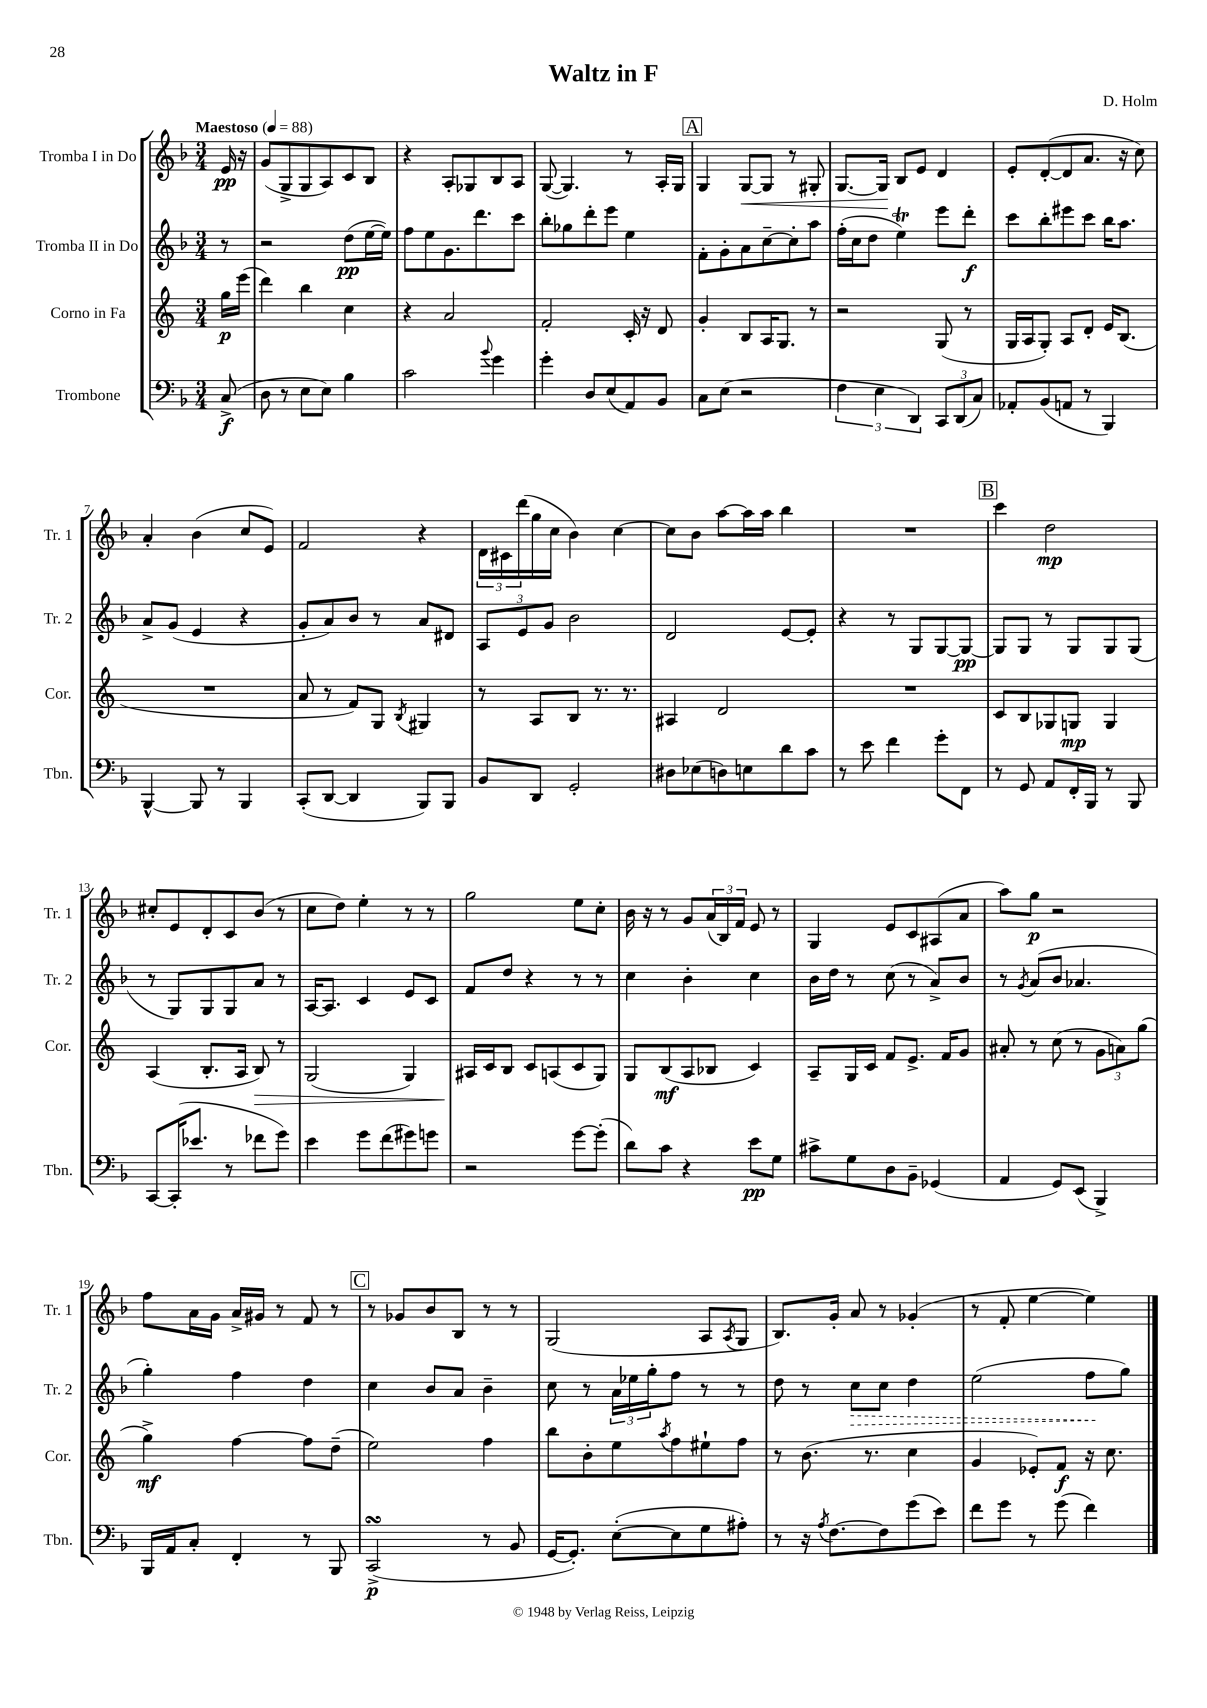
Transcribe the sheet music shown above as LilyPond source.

\header { title = "Waltz in F" composer = "D. Holm" }
<<
\new StaffGroup <<
\new Staff = "s0" \with { instrumentName = "Tromba I in Do" shortInstrumentName = "Tr. 1" } {
    \clef treble \key f \major \numericTimeSignature \time 3/4 \partial 8 \tempo "Maestoso" 4 = 88
    e'16\pp r16 |
    g'8( g8-> g8 a8) c'8 bes8 |
    r4 a8-. ges8 bes8 a8 |
    g8~( g4.) r8 a16-. g16 |
    \mark \markup { \box "A" } g4 g8~\< g8 r8 gis8-. |
    g8.~ g16\! bes8 e'8 d'4 |
    e'8-. d'8~-.( d'8 a'8. r16 c''8) |
    a'4-. bes'4( c''8 e'8) |
    f'2 r4 |
    \tuplet 3/2 { d'16 cis'16 d'''16( } g''16 c''16 bes'4) c''4~ |
    c''8 bes'8 a''8~ a''16 a''16 bes''4 |
    R2. |
    \mark \markup { \box "B" } c'''4 d''2\mp |
    cis''8-. e'8 d'8-. c'8 bes'8( r8 |
    c''8 d''8) e''4-. r8 r8 |
    g''2 e''8 c''8-. |
    bes'16 r16 r8 g'8 \tuplet 3/2 { a'16( bes16) f'16 } e'8 r8 |
    g4 e'8 c'8 ais8( a'8 |
    a''8) g''8\p r2 |
    f''8 a'16 g'16 a'16-> gis'16 r8 f'8 r8 |
    \mark \markup { \box "C" } r8 ges'8 bes'8 bes8 r8 r8 |
    g2( a8 \acciaccatura { a8 } g8 |
    bes8.) g'16-. a'8 r8 ges'4-.( |
    r8 f'8-. e''4~ e''4) \bar "|." |
}
\new Staff = "s1" \with { instrumentName = "Tromba II in Do" shortInstrumentName = "Tr. 2" } {
    \clef treble \key f \major \numericTimeSignature \time 3/4 \partial 8
    r8 |
    r2 d''8\pp( e''16~ e''16) |
    f''8 e''8 g'8. d'''8. c'''8 |
    bes''8-. ges''8 d'''8-. e'''8 e''4 |
    \mark \markup { \box "A" } f'8-. g'8-. a'8 c''8~-- c''8-. a''8 |
    f''16-.( c''16 d''8 e''4\trill) e'''8 d'''8-.\f |
    c'''8 bes''8-. eis'''8 c'''8 bes''16 a''8. |
    a'8-> g'8( e'4 r4 |
    g'8-. a'8) bes'8 r8 a'8 dis'8 |
    \tuplet 3/2 { a8 e'8 g'8 } bes'2 |
    d'2 e'8~ e'8-. |
    r4 r8 g8 g8~ g8~\pp |
    \mark \markup { \box "B" } g8 g8 r8 g8 g8 g8( |
    r8 g8) g8 g8 a'8 r8 |
    a16~ a8. c'4 e'8 c'8 |
    f'8 d''8 r4 r8 r8 |
    c''4 bes'4-. c''4 |
    bes'16 d''16 r8 c''8( r8 a'8->) bes'8 |
    r8 \acciaccatura { g'8 } a'8( bes'8 aes'4. |
    g''4-.) f''4 d''4 |
    \mark \markup { \box "C" } c''4 bes'8 a'8 bes'4-- |
    c''8 r8 \tuplet 3/2 { a'16 ees''16 g''16-. } f''8 r8 r8 |
    d''8 r8 \once \override Hairpin.style = #'dashed-line c''8\> c''8 d''4 |
    e''2( f''8\! g''8) \bar "|." |
}
\new Staff = "s2" \with { instrumentName = "Corno in Fa" shortInstrumentName = "Cor." } {
    \clef treble \key c \major \numericTimeSignature \time 3/4 \partial 8
    g''16\p e'''16( |
    d'''4) b''4 c''4 |
    r4 a'2 |
    f'2-. c'16-. r16 d'8 |
    \mark \markup { \box "A" } g'4-. b8 a16 g8. r8 |
    r2 g8( r8 |
    g16 a16 g8-.) a8 d'8-. e'16 b8.( |
    R2. |
    a'8 r8 f'8) g8 \acciaccatura { b8 } gis4 |
    r8 a8 b8 r8. r8. |
    ais4 d'2 |
    R2. |
    \mark \markup { \box "B" } c'8 b8 ges8 g8\mp g4 |
    a4( b8.-. a16 b8\>) r8 |
    g2( g4) |
    ais16\! c'16 b8 c'8 a8( c'8 g8) |
    g8 b8\mf( a8 bes8 c'4) |
    a8-- g16 c'16 f'8 e'8.-> f'16 g'8 |
    ais'8-. r8 c''8( r8 \tuplet 3/2 { g'8 a'8) g''8( } |
    g''4->\mf) f''4~ f''8 d''8--( |
    \mark \markup { \box "C" } e''2) f''4 |
    b''8 b'8-. e''8 \acciaccatura { a''8 } f''8 eis''8-! f''8 |
    r8 b'8.( r8. c''4 |
    g'4 ees'8-.) f'8\f r16 c''8. \bar "|." |
}
\new Staff = "s3" \with { instrumentName = "Trombone" shortInstrumentName = "Tbn." } {
    \clef bass \key f \major \numericTimeSignature \time 3/4 \partial 8
    c8->\f( |
    d8 r8 e8 e8) bes4 |
    c'2 \appoggiatura { bes'8 } g'4 |
    g'4-. d8 e8( a,8) bes,8 |
    \mark \markup { \box "A" } c8 e8( r2 |
    \tuplet 3/2 { f4 e4 d,4) } \tuplet 3/2 { c,8 d,8( c8) } |
    aes,8-. bes,8( a,8 r8 bes,,4) |
    bes,,4~-^ bes,,8 r8 bes,,4 |
    c,8-.( d,8~ d,4 bes,,8) bes,,8 |
    bes,8 d,8 g,2-. |
    dis8 ees8( d8) e8 d'8 c'8 |
    r8 e'8 f'4 g'8-. f,8 |
    \mark \markup { \box "B" } r8 g,8 a,8 f,16-. bes,,16 r8 bes,,8 |
    c,8~ c,16-.( ees'8. r8 fes'8 g'8) |
    e'4 g'8 f'8( gis'8) g'8 |
    r2 g'8~ g'8-.( |
    d'8) c'8 r4 e'8\pp g8 |
    cis'8-> g8 d8 bes,8-- ges,4( |
    a,4 g,8) e,8( bes,,4->) |
    bes,,16 a,16 c8-. f,4-. r8 bes,,8 |
    \mark \markup { \box "C" } c,2->\turn\p( r8 bes,8 |
    g,16~ g,8.-.) e8~-.( e8 g8 ais8-.) |
    r8 r16 \acciaccatura { a8 } f8.~ f8 g'8( e'8) |
    f'8 g'8 r8 g'8( f'4) \bar "|." |
}
>>
>>
